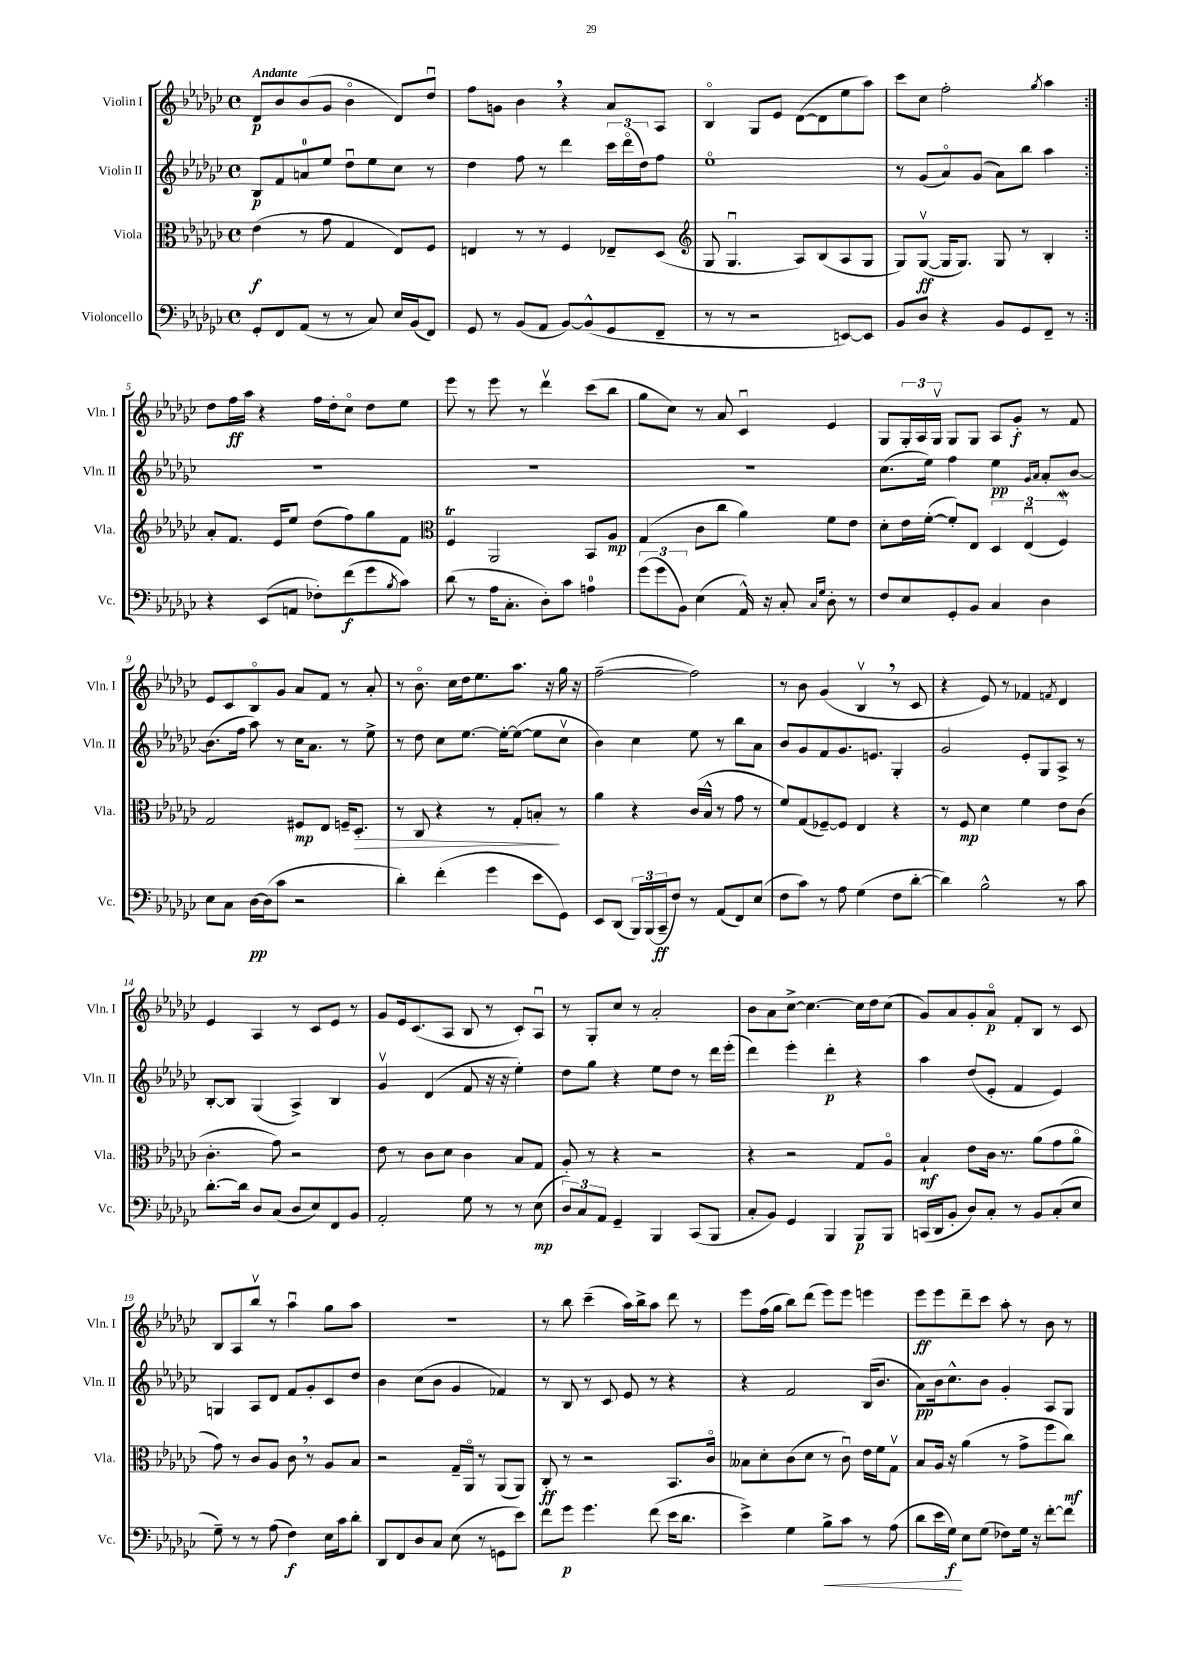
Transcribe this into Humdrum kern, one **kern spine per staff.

**kern	**kern	**kern	**kern
*staff4	*staff3	*staff2	*staff1
*clefF4	*clefC3	*clefG2	*clefG2
*k[b-e-a-d-g-c-]	*k[b-e-a-d-g-c-]	*k[b-e-a-d-g-c-]	*k[b-e-a-d-g-c-]
*M4/4	*M4/4	*M4/4	*M4/4
*met(c)	*met(c)	*met(c)	*met(c)
8GG-'	(4e-	8B-	8d-
8FF	.	8f	8b-
(8AA-	8r	8a	(8b-
8r	8g-	8ee-	8g-
8r	4G-	8dd-u	4b-o
8C-)	.	8ee-	.
16E-	8E-)	8cc-	8d-)
(16BB-	.	.	.
8FF)	8F	8r	8dd-u
=	=	=	=
8GG-	4E	4dd-	8ff
8r	.	.	8g
(8BB-	8r	8ff	4b-
8AA-	8r	8r	.
[8BB-)	4F	4ddd-	4r
(8BB-^^]	.	.	.
8GG-	8E-~	24ccc-	8a-
.	.	(24ddd-o	.
.	.	24dd-)	.
8FF~	(8D-	8ff	8A-
=	=	=	=
*	*clefG2	*	*
8r	8G-	1ee-o	4B-o
8r	4.G-u	.	.
2r	.	.	8G-
.	.	.	8e-
.	8A-)	.	([8d-
.	(8B-	.	8d-]
[8EE)	8A-	.	8ee-
8EE]	8G-	.	8aa-)
=	=	=	=
8BB-	8G-)	8r	8ccc-
8D-	([8G-v	(8g-	8cc-
4r	16G-]	8a-o)	2ff'
.	8.G-)	.	.
.	.	(8g-	.
8BB-	8G-	8a-)	.
8GG-	8r	8bb-	.
.	.	.	8qgg-
8FF~	4B-'	4aa-	4aa-
8r	.	.	.
=:|!	=:|!	=:|!	=:|!
4r	8a-'	1r	8dd-
.	8.f	.	16ff
.	.	.	16aa-
(8EE-	.	.	4r
.	16e-	.	.
8AA	8ee-	.	.
8F-')	(8dd-	.	16ff
.	.	.	16dd-'
(8f	8ff)	.	8cc-o
8g-	8gg-	.	8dd-
8qB-	.	.	.
8c-)	8f	.	8ee-
=	=	=	=
*	*clefC3	*	*
(8d-	4F	1r	8eee-
8r	.	.	8r
16A-	2AA-	.	8eee-
8.C-'	.	.	.
.	.	.	8r
8D-')	.	.	4ddd-v
8c-	.	.	.
4A	8BB-	.	(8ccc-
.	8A-	.	8bb-
=	=	=	=
(12g-	(4G-	1r	8gg-
12g-	.	.	.
.	.	.	8cc-)
12BB-)	.	.	.
(4E-	8c-	.	8r
.	8cc-	.	8a-
16AA-^^)	4a-)	.	4c-u
16r	.	.	.
8C-'	.	.	.
16qqC-	.	.	.
16qqG-	.	.	.
8D-'	8f	.	4e-
8r	8e-	.	.
=	=	=	=
8F	8d-'	(8.cc-	8G-
8E-	16e-	.	24G-'
.	.	.	24A-
.	([16f'	16ee-)	.
.	.	.	24G-v
8GG-'	8f'])	4ff	8G-
8BB-	8E-	.	8G-
4C-	6D-	4ee-	8A-
.	.	.	8g-'
.	(6E-u	.	.
.	.	16qqg-	.
.	.	16qqa-	.
4D-	.	8a-'	8r
.	6F)	.	.
.	.	[8b-	8f
=	=	=	=
8E-	2G-	(8.b-]	8e-
8C-	.	.	8c-
.	.	16ff	.
[16D-	.	8aa-)	8B-o
(16D-]	.	.	.
8c-	.	8r	8g-
2r	8F#	16cc-	8a-
.	.	8.a-	.
.	8E-	.	8f
.	16F~	8r	8r
.	8.D-'	.	.
.	.	8ee-^	8a-'
=	=	=	=
4d-')	8r	8r	8r
.	8C-	8dd-	8.b-o
(4f'	4r	8cc-	.
.	.	.	16cc-
.	.	[8.ee-	16dd-
.	.	.	8.ee-
4g-	8r	.	.
.	.	16ee-'_	.
.	8G-'	(8ee-_	8.aa-
8e-	8B'	8ee-]	.
.	.	.	16r
8GG-)	8r	8cc-v	16gg-
.	.	.	16r
=	=	=	=
8EE-	4a-	4b-)	([2ff~
(8DD-	.	.	.
24BBB-)	4r	4cc-	.
(24BBB-	.	.	.
24CC-~	.	.	.
8F)	.	.	.
8r	(16c-	8ee-	2ff])
.	16B-^^	.	.
(8AA-	8r	8r	.
8FF)	8g-	8bb-	.
(8E-	8r	8a-	.
=	=	=	=
8F	8f)	8b-	8r
8c-)	(8G-	8g-	8b-
8r	[8F-~)	8f	(4g-
8A-	8F-]	8.g-	.
(4G-	4E-	.	4B-v
.	.	8.e	.
8F	4r	4G-'	8r
[8d-'	.	.	8c-
=	=	=	=
4d-])	8r	2g-	4r
.	8F	.	.
2B-^^	4d-	.	8e-)
.	.	.	8r
.	4f	8e-'	4f-
.	.	8G-	.
.	.	.	8qf
8r	8e-	8A-^	4d-
8c-	(8c-	8r	.
=	=	=	=
[8.d-'	4.c-'	[8B-'	4e-
.	.	8B-]	.
16d-]	.	.	.
8D-	.	(4G-	4A-
(8C-	8g-)	.	.
8D-	2r	4A-^)	8r
8E-)	.	.	8c-
8FF	.	4B-	8e-
8BB-	.	.	8r
=	=	=	=
2AA-'	8e-	4g-v	8g-
.	8r	.	16e-
.	.	.	(8.c-
.	8c-	(4d-	.
.	8d-	.	8A-
8G-	4c-	8f	8B-
8r	.	16r	8r
.	.	16r	.
8r	8B-	4ee-')	8c-')
(8E-	8G-	.	8A-u
=	=	=	=
12D-)	8A-'	8dd-	8r
12C-	.	.	.
.	8r	8gg-	8G-'
12AA-	.	.	.
4GG-~	4r	4r	8cc-
.	.	.	8r
4BBB-	2r	8ee-	2a-'
.	.	8dd-	.
(8CC-	.	8r	.
8BBB-	.	16ddd-	.
.	.	(16eee-'	.
=	=	=	=
8C-'	4r	4ddd-)	8b-
8BB-)	.	.	8a-
4GG-	2r	4eee-'	[8cc-^
.	.	.	4.cc-_
4BBB-	.	4ddd-'	.
8BBB-	8G-	4r	16cc-]
.	.	.	16dd-
8BBB-	8A-o	.	(8cc-
=	=	=	=
(16CC	4B-`	4aa-	8g-)
16DD-	.	.	.
8BB-'	.	.	8a-
8D-)	8e-	(8dd-	8g-'
8C-'	16c-	8e-'	8a-o
.	8.r	.	.
8r	.	4f	8f'
8BB-	(8a-	.	8B-
(8C-'	8g-	4e-)	8r
8E-	8a-o	.	8c-
=	=	=	=
8G-~)	8g-)	4G	8B-
8r	8r	.	8A-
8r	8c-	8A-	8bb-v
(8A-	8A-	8d-	8r
4F)	8c-	8f	4aa-u
.	8r	8g-'	.
16E-	8A-	8c-	8gg-
16c-	.	.	.
8d-'	8B-	8dd-	8aa-
=	=	=	=
8DD-	2r	4b-	1r
8FF	.	.	.
8D-	.	(8cc-	.
8C-	.	8b-	.
(8E-	16G-~	4g-	.
.	16AA-o	.	.
8r	8r	.	.
8GG	(8AA-	4f-)	.
8e-)	8AA-)	.	.
=	=	=	=
8f	8C-'	8r	8r
8g-	8r	8B-	8bb-
4.g-	2r	8r	(4ccc-~
.	.	8c-	.
.	.	8e-	16aa-)
.	.	.	16bb-^
(8f	.	8r	8aa-
16e-	8.BB-	4r	8ddd-
8.d-	.	.	.
.	.	.	8r
.	16c-o	.	.
=	=	=	=
4e-^)	8B--	4r	8eee-
.	8d-'	.	(16ff
.	.	.	16gg-
4G-	(8c-	2f	8bb-)
.	8d-	.	(8ddd-
8B-^	8r	.	8eee-)
8c-	8c-u)	.	8eee-
8r	16e-	(16B-	4eee
.	16f	8.b-	.
(8A-	8G-v	.	.
=	=	=	=
8d-	8B-	8a-)	8eee-
16e-	16A-	16b-	8eee-
16G-)	16r	8.cc-^^	.
8E-	(4a-	.	8ddd-~
(8G-	.	8b-	8ccc-
8F-)	8r	4g-'	8aa-'
16G-	8g-^	.	8r
16r	.	.	.
[8f'	8ff	8A-	8b-
8f]	8cc-)	8G-	8r
==	==	==	==
*-	*-	*-	*-
